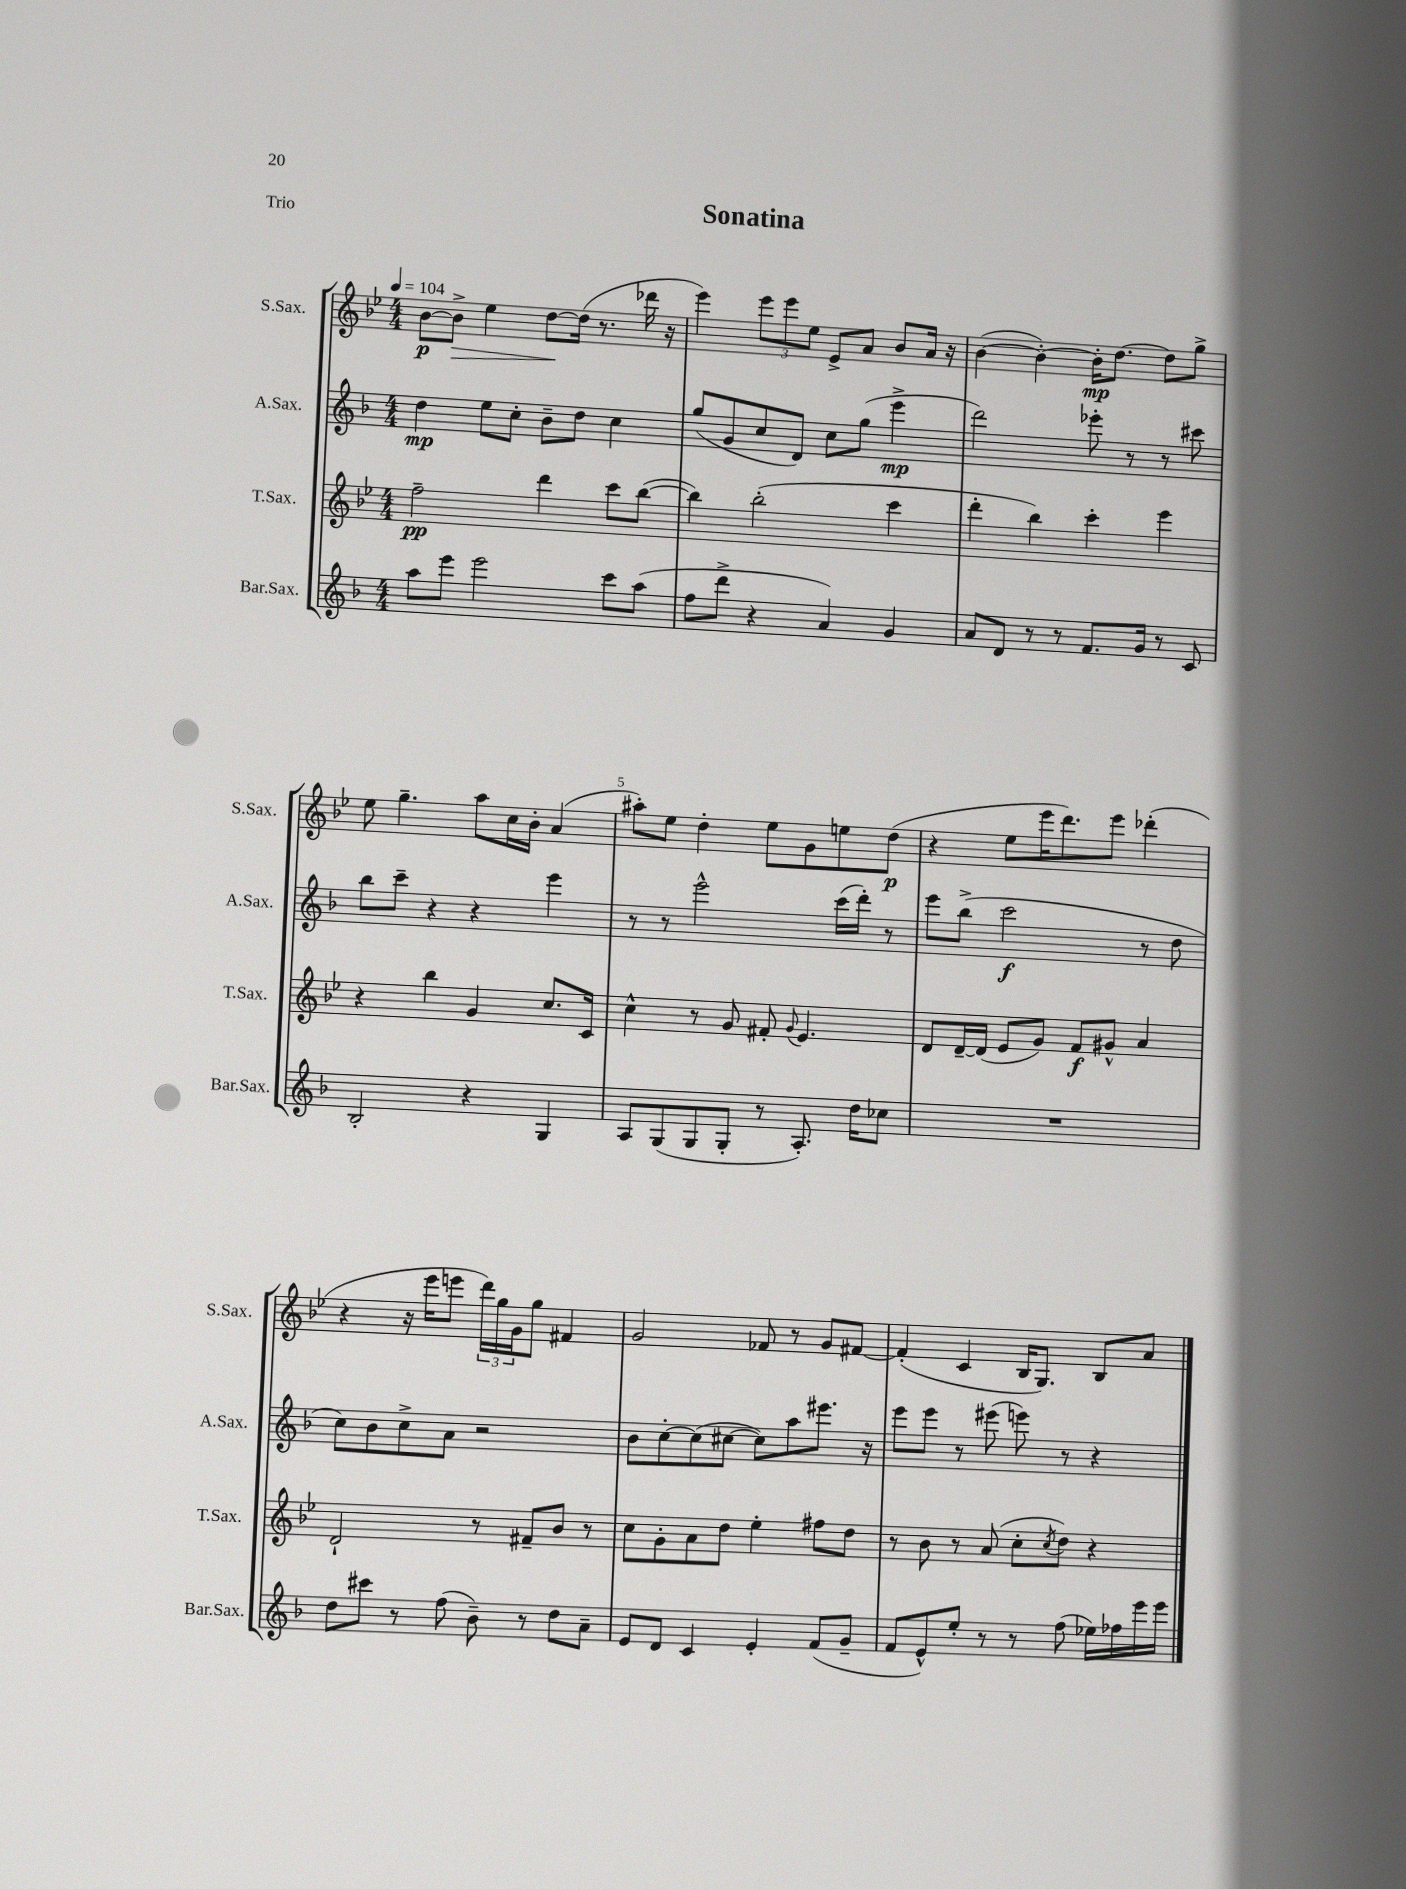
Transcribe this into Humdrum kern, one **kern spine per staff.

**kern	**kern	**dynam	**kern	**dynam	**kern	**dynam
*part4	*part3	*part3	*part2	*part2	*part1	*part1
*staff4	*staff3	*staff3	*staff2	*staff2	*staff1	*staff1
*I"Bar.Sax.	*I"T.Sax.	*	*I"A.Sax.	*	*I"S.Sax.	*
*I'Bar.Sax.	*I'T.Sax.	*	*I'A.Sax.	*	*I'S.Sax.	*
*clefG2	*clefG2	*	*clefG2	*	*clefG2	*
*k[b-]	*k[b-e-]	*	*k[b-]	*	*k[b-e-]	*
*M4/4	*M4/4	*	*M4/4	*	*M4/4	*
*MM104	*MM104	*	*MM104	*	*MM104	*
=1	=1	=1	=1	=1	=1	=1
8aa\L	2ff~\	pp	4dd\	mp	[8b-\L	p
!	!	!	!	!	!	!LO:HP:b
8eee\J	.	.	.	.	8b-^\J]	>
2eee\	.	.	8ee\L	.	4ee-\	.
.	.	.	8cc'\J	.	.	.
.	4ddd\	.	8b-~\L	.	[8dd\L	.
.	.	.	8dd\J	.	(16dd\Jk]	]
.	.	.	.	.	8.r	.
8ccc\L	8ccc\L	.	4cc\	.	.	.
(8aa\J	([8bb-\J	.	.	.	16ddd-X\	.
.	.	.	.	.	16r	.
=2	=2	=2	=2	=2	=2	=2
8ff\L	4bb-\])	.	(8gg/L	.	4eee-\)	.
8ddd^\J	.	.	8g/	.	.	.
4r	(2bb-'\	.	8cc/	.	12eee-\L	.
.	.	.	.	.	12eee-\	.
.	.	.	8d/J)	.	.	.
.	.	.	.	.	12ee-\J	.
4a/)	.	.	8cc\L	.	8e-^/L	.
.	.	.	(8gg\J	.	8a/J	.
4g/	4ccc\	.	4eee^\	mp	8b-/L	.
.	.	.	.	.	16a/Jk	.
.	.	.	.	.	16r	.
=3	=3	=3	=3	=3	=3	=3
8a/L	4ddd'\	.	2ddd\)	.	([4b-\	.
8d/J	.	.	.	.	.	.
8r	4bb-\)	.	.	.	4b-'\_)	.
8r	.	.	.	.	.	.
8.f/L	4ccc'\	.	8eee-X'\	.	16b-'\KL]	mp
.	.	.	.	.	[8.dd\J	.
.	.	.	8r	.	.	.
16g/Jk	.	.	.	.	.	.
8r	4eee-\	.	8r	.	8dd\L]	.
8c/	.	.	8ccc#X\	.	8gg^\J	.
!!LO:LB:g=z
=4	=4	=4	=4	=4	=4	=4
2B-'/	4r	.	8bb-\L	.	8ee-\	.
.	.	.	8ccc~\J	.	4.gg~\	.
.	4bb-\	.	4r	.	.	.
4r	4g/	.	4r	.	8aa\L	.
.	.	.	.	.	16cc\L	.
.	.	.	.	.	16b-'\JJ	.
4G/	8.cc/L	.	4eee\	.	(4a/	.
.	16c/Jk	.	.	.	.	.
=5	=5	=5	=5	=5	=5	=5
8A/L	4cc^^\	.	8r	.	8aa#X'\L)	.
(8G/	.	.	8r	.	8ee-\J	.
8G/	8r	.	2eee^^\	.	4dd'\	.
8G'/J	8g/	.	.	.	.	.
8r	8f#X'/	.	.	.	8ee-\L	.
.	8qqg/	.	.	.	.	.
8.A'/)	4.e-/	.	.	.	8g\	.
.	.	.	(16ccc\LL	.	8een\	.
16dd\KL	.	.	16ddd'\JJ)	.	.	.
8cc-X\J	.	.	8r	.	(8dd\J	p
=6	=6	=6	=6	=6	=6	=6
1r	8d/L	.	8eee\L	.	4r	.
.	[16d~/L	.	(8bb-^\J	.	.	.
.	(16d/JJ]	.	.	.	.	.
.	8e-/L	.	2ccc\	f	8ee-\L	.
.	8g/J)	.	.	.	16eee-\K	.
.	.	.	.	.	8.ddd\)	.
.	8f/L	f	.	.	.	.
.	8g#X^^/J	.	.	.	8eee-\J	.
.	4a/	.	8r	.	(4ddd-X'\	.
.	.	.	8dd\	.	.	.
!!LO:LB:g=z
=7	=7	=7	=7	=7	=7	=7
8dd\L	2d`/	.	8cc\L)	.	4r	.
8ccc#X\J	.	.	8b-\	.	.	.
8r	.	.	8cc^\	.	16r	.
.	.	.	.	.	16eee-\KL	.
(8ff\	.	.	8a\J	.	8eeen\J	.
8b-~\)	8r	.	2r	.	24ddd\LL)	.
.	.	.	.	.	24gg\	.
.	.	.	.	.	24g\J	.
8r	8f#X~/L	.	.	.	8gg\J	.
8dd\L	8b-/J	.	.	.	4f#X/	.
8a~\J	8r	.	.	.	.	.
=8	=8	=8	=8	=8	=8	=8
8e/L	8cc\L	.	8b-\L	.	2g/	.
8d/J	8g'\	.	[8cc'\	.	.	.
4c/	8a\	.	(8cc\]	.	.	.
.	8dd\J	.	[8cc#X\J	.	.	.
4e'/	4ee-'\	.	8cc#\L])	.	8f-X/	.
.	.	.	8aa\	.	8r	.
(8f/L	8ff#X\L	.	8.eee#X\J	.	8g/L	.
8g~/J	8dd\J	.	.	.	[8f#X/J	.
.	.	.	16r	.	.	.
=9	=9	=9	=9	=9	=9	=9
8f/L	8r	.	8eee\L	.	(4f#'/]	.
8e^^/)	8b-\	.	8eee\J	.	.	.
8ee'/J	8r	.	8r	.	4c/	.
8r	(8a/	.	(8eee#X\	.	.	.
8r	8cc'\L	.	8eeen\)	.	16B-/KL	.
.	.	.	.	.	8.G/J)	.
.	8qcc/	.	.	.	.	.
(8ff\	8dd\J)	.	8r	.	.	.
16ee-X\LL)	4r	.	4r	.	8B-/L	.
16ff-X\	.	.	.	.	.	.
16eee\	.	.	.	.	8a/J	.
16eee\JJ	.	.	.	.	.	.
==	==	==	==	==	==	==
*-	*-	*-	*-	*-	*-	*-
